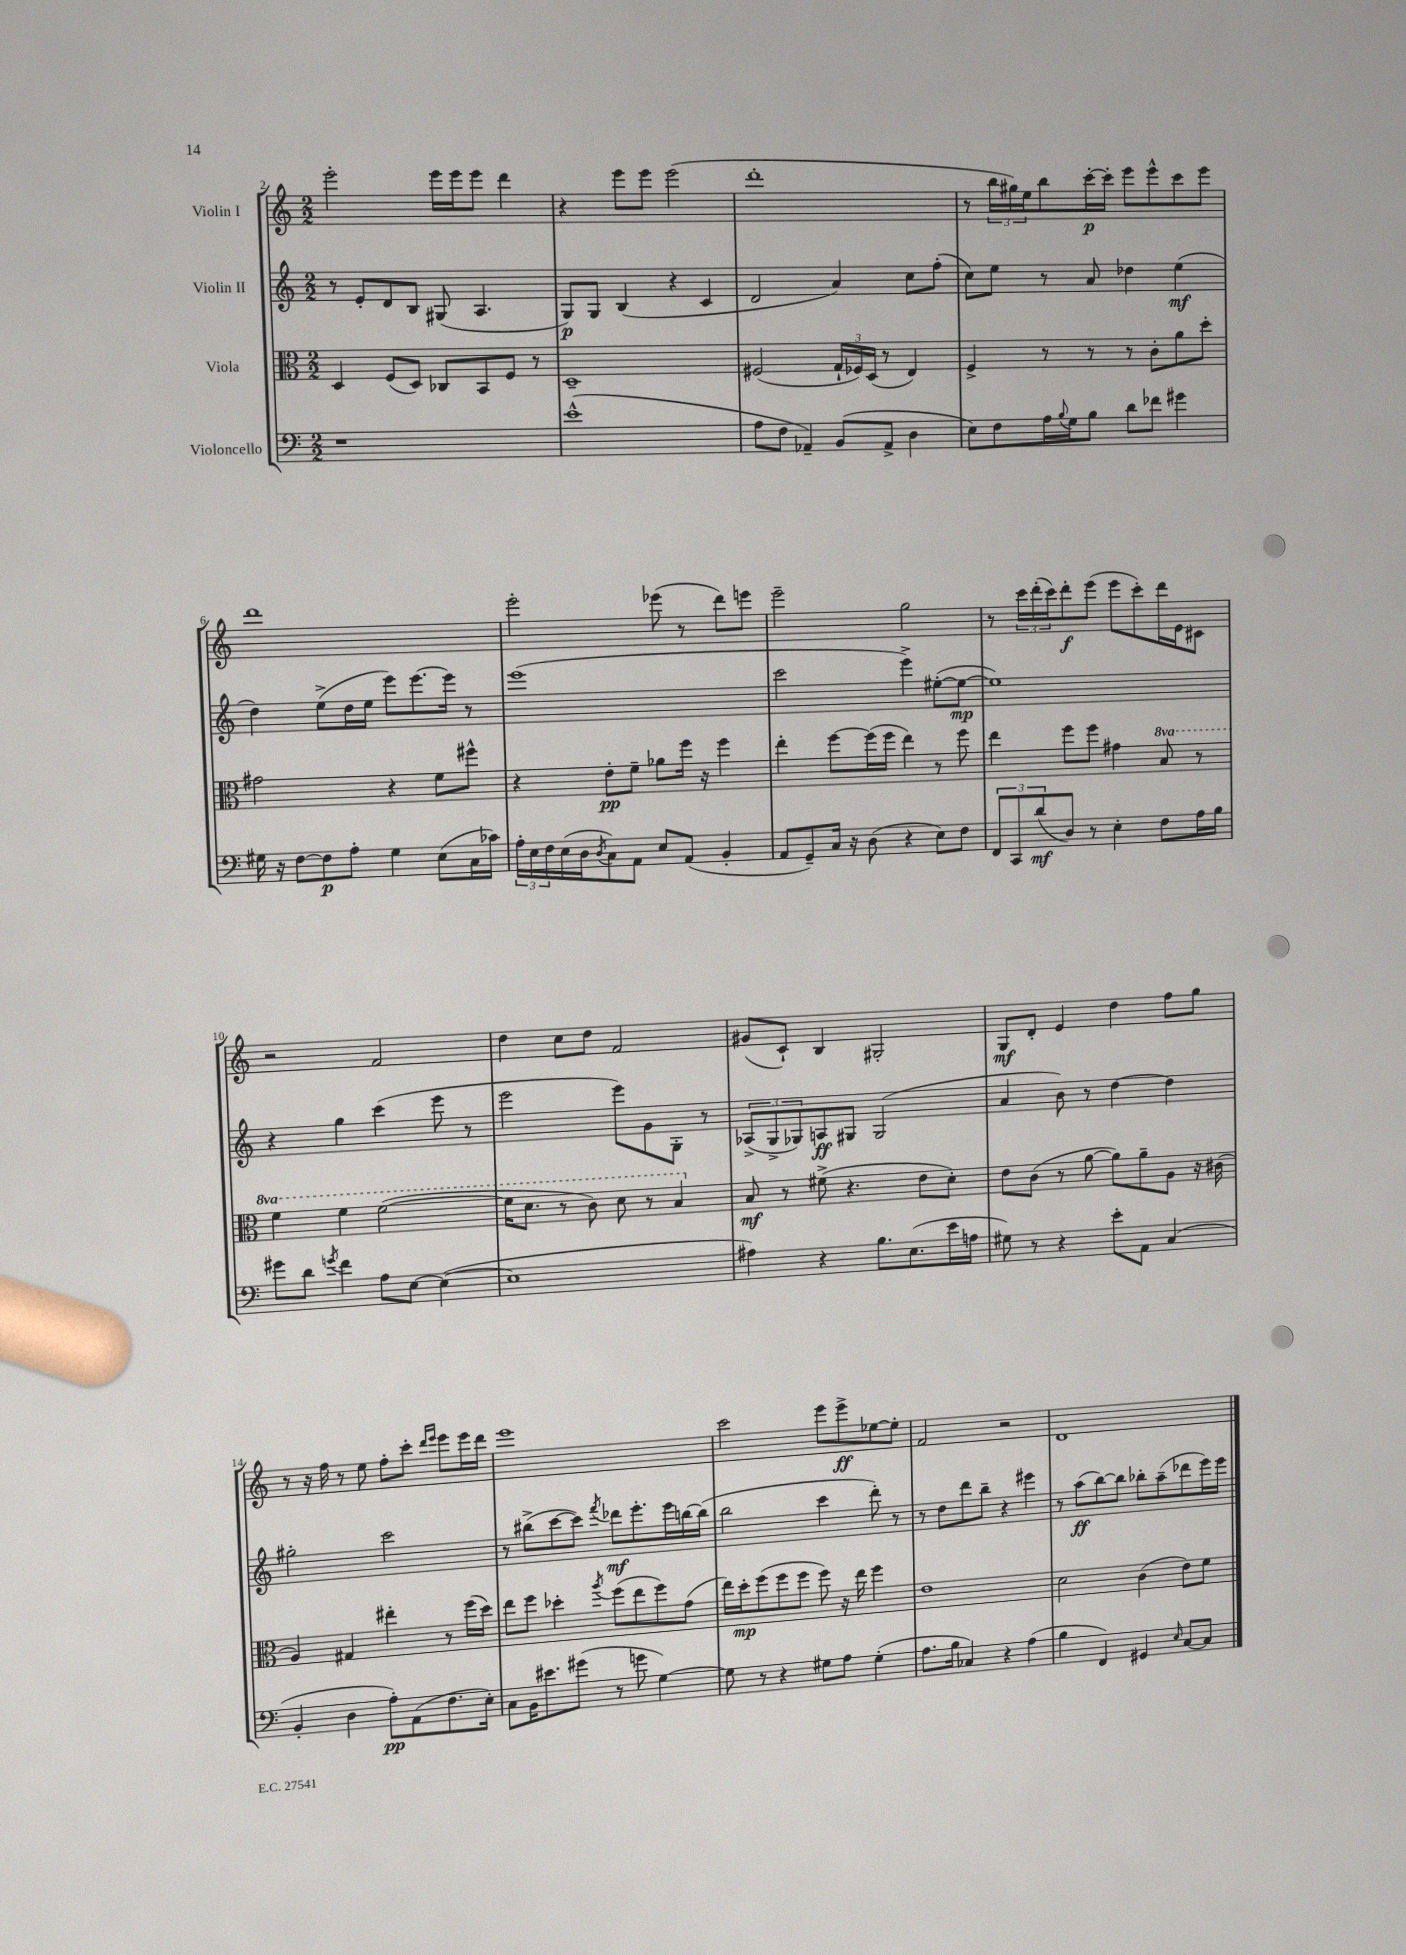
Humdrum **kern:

**kern	**kern	**kern	**kern
*staff4	*staff3	*staff2	*staff1
*clefF4	*clefC3	*clefG2	*clefG2
*k[]	*k[]	*k[]	*k[]
*M2/2	*M2/2	*M2/2	*M2/2
1r	4D	8r	2eee'
.	.	8e'	.
.	(8F	8d	.
.	8D)	8B	.
.	8C-	(8G#	16eee
.	.	.	16eee
.	8BB	4.A	8eee
.	8F	.	4ddd
.	8r	.	.
=	=	=	=
(1e^^	1D~	8G)	4r
.	.	8G	.
.	.	(4B	8eee
.	.	.	8eee
.	.	4r	(2eee
.	.	4c	.
=	=	=	=
8A	(2F#	2d	1ddd'
8F	.	.	.
4AA-~)	.	.	.
(8BB	24G`	4a)	.
.	24F-)	.	.
.	(24D	.	.
8AA-^	8r	.	.
4D	4E)	8cc	.
.	.	(8ff'	.
=	=	=	=
8E)	4F^	8cc)	8r
8F	.	8ee	24bb
.	.	.	24gg#)
.	.	.	24ee
16A	8r	8r	8bb
8qqB	.	.	.
16G	.	.	.
8B	8r	8a	[16ccc'
.	.	.	16ccc']
8d	8r	4dd-	8eee
8f-	8c'	.	8eee^^
4g#	8a	(4ee	8ccc
.	8dd'	.	8eee
=	=	=	=
16G#	2g#	4dd)	1ddd
16r	.	.	.
[8F	.	.	.
8F]	.	(8ee^	.
8A'	.	16dd	.
.	.	16ee	.
4G#	4r	8eee)	.
.	.	[8.eee	.
(8E	8f	.	.
.	.	16eee]	.
16C	8ff#^^	8r	.
16c-)	.	.	.
=	=	=	=
24A'	4r	(1eee	2eee'
24E	.	.	.
24F	.	.	.
(16E	.	.	.
16D	.	.	.
8qD	.	.	.
8C)	8e'	.	.
8AA	8f~	.	.
8E	8a-	.	(8eee-
(8AA	16ff	.	8r
.	16r	.	.
4BB'	4ff	.	8ddd)
.	.	.	8eee
=	=	=	=
8AA	4ee'	2ccc	2eee~
8GG~)	.	.	.
16C	[8ff	.	.
16r	.	.	.
(8D	(16ff]	.	.
.	16ff	.	.
4r	4ee)	4eee^)	2gg
8E)	8r	([8ee#'	.
8F	8ff	8ee#_	.
=	=	=	=
12FF	4ee	1ee#])	8r
12CC	.	.	.
.	.	.	24ccc
(12d	.	.	(24ddd'
.	.	.	24ccc)
8D)	8ff	.	8ddd'
8r	8ff	.	(8eee
4E'	4g#	.	8eee
.	.	.	8ccc')
8F	8b	.	16ddd
.	.	.	16e
16A	8r	.	8c#
16B	.	.	.
=	=	=	=
8g#	4ff	4r	2r
8d	.	.	.
8qg	.	.	.
4f	4ff	4gg	.
8A	([2ff	(4ccc	2f
[8E	.	.	.
(4E_	.	8eee	.
.	.	8r	.
=	=	=	=
1E]	16ff]	2eee	4dd
.	8.dd	.	.
.	8r	.	8cc
.	8cc)	.	8dd
.	8dd	8eee)	2f
.	8r	8g	.
.	4b	8G'	.
.	.	8r	.
=	=	=	=
4A#)	8B	(12A-^	(8g#
.	.	12G^	.
.	8r	.	8c`)
.	.	12G-)	.
4r	(8f#^	8A	4B
.	4.r	8G#	.
8.B	.	(2G#	2G#'
(8.E	.	.	.
.	8e	.	.
16e	8d')	.	.
16A	.	.	.
=	=	=	=
8G#)	8e	4a	8G
8r	(8c	.	8d'
4r	8r	8b)	4e
.	[8a	8r	.
8e'	8a])	[4dd	4dd
8AA	8a~	.	.
(4C	8A	4dd]	8ff
.	16r	.	8gg
.	(16c#	.	.
=	=	=	=
4BB'	4A)	2gg#'	8r
.	.	.	16r
.	.	.	16ff
4D	4G#	.	8r
.	.	.	8ee
8A')	4ee#'	2ccc	8ff'
(8AA	.	.	8ccc'
.	.	.	16qqddd
.	.	.	16qqeee
8.F	8r	.	8eee
.	(16ff	.	16eee
16E')	16dd)	.	16ddd
=	=	=	=
8C	8ee	8r	1eee
16BB	8ff	(8bb#^	.
8.e#	.	.	.
.	4dd-'	[8ccc	.
(8g#	.	8ccc])	.
.	8qaa	8qfff	.
8r	(8ff	8ddd-	.
8g	8ee	8.eee'	.
[4G)	8ff)	.	.
.	.	16eee	.
.	(8g	[16bb	.
.	.	(16bb]	.
=	=	=	=
8G]	16ee)	2bb	2ccc
.	16dd'	.	.
8r	(8ff	.	.
4r	8ff	.	.
.	8ff	.	.
8G#	8ff)	4ccc	8eee
8A	16r	.	8eee^
.	16ee	.	.
(4G#'	4ff	8ddd')	[8ee-
.	.	8r	8ee-']
=	=	=	=
8.A	1e	8r	2f
.	.	8dd	.
16B	.	.	.
4C-)	.	8ddd	.
.	.	8bb~	.
4r	.	4r	2r
(4A	.	4eee#	.
=	=	=	=
4B	2d	8r	1d
.	.	(8aa	.
4FF)	.	[8bb)	.
.	.	8bb]	.
4GG#	(4c	8bb-'	.
.	.	(8aa~	.
16qqE	.	.	.
[8C	8e)	8ddd-	.
8C]	8f	16eee)	.
.	.	16eee	.
==	==	==	==
*-	*-	*-	*-
